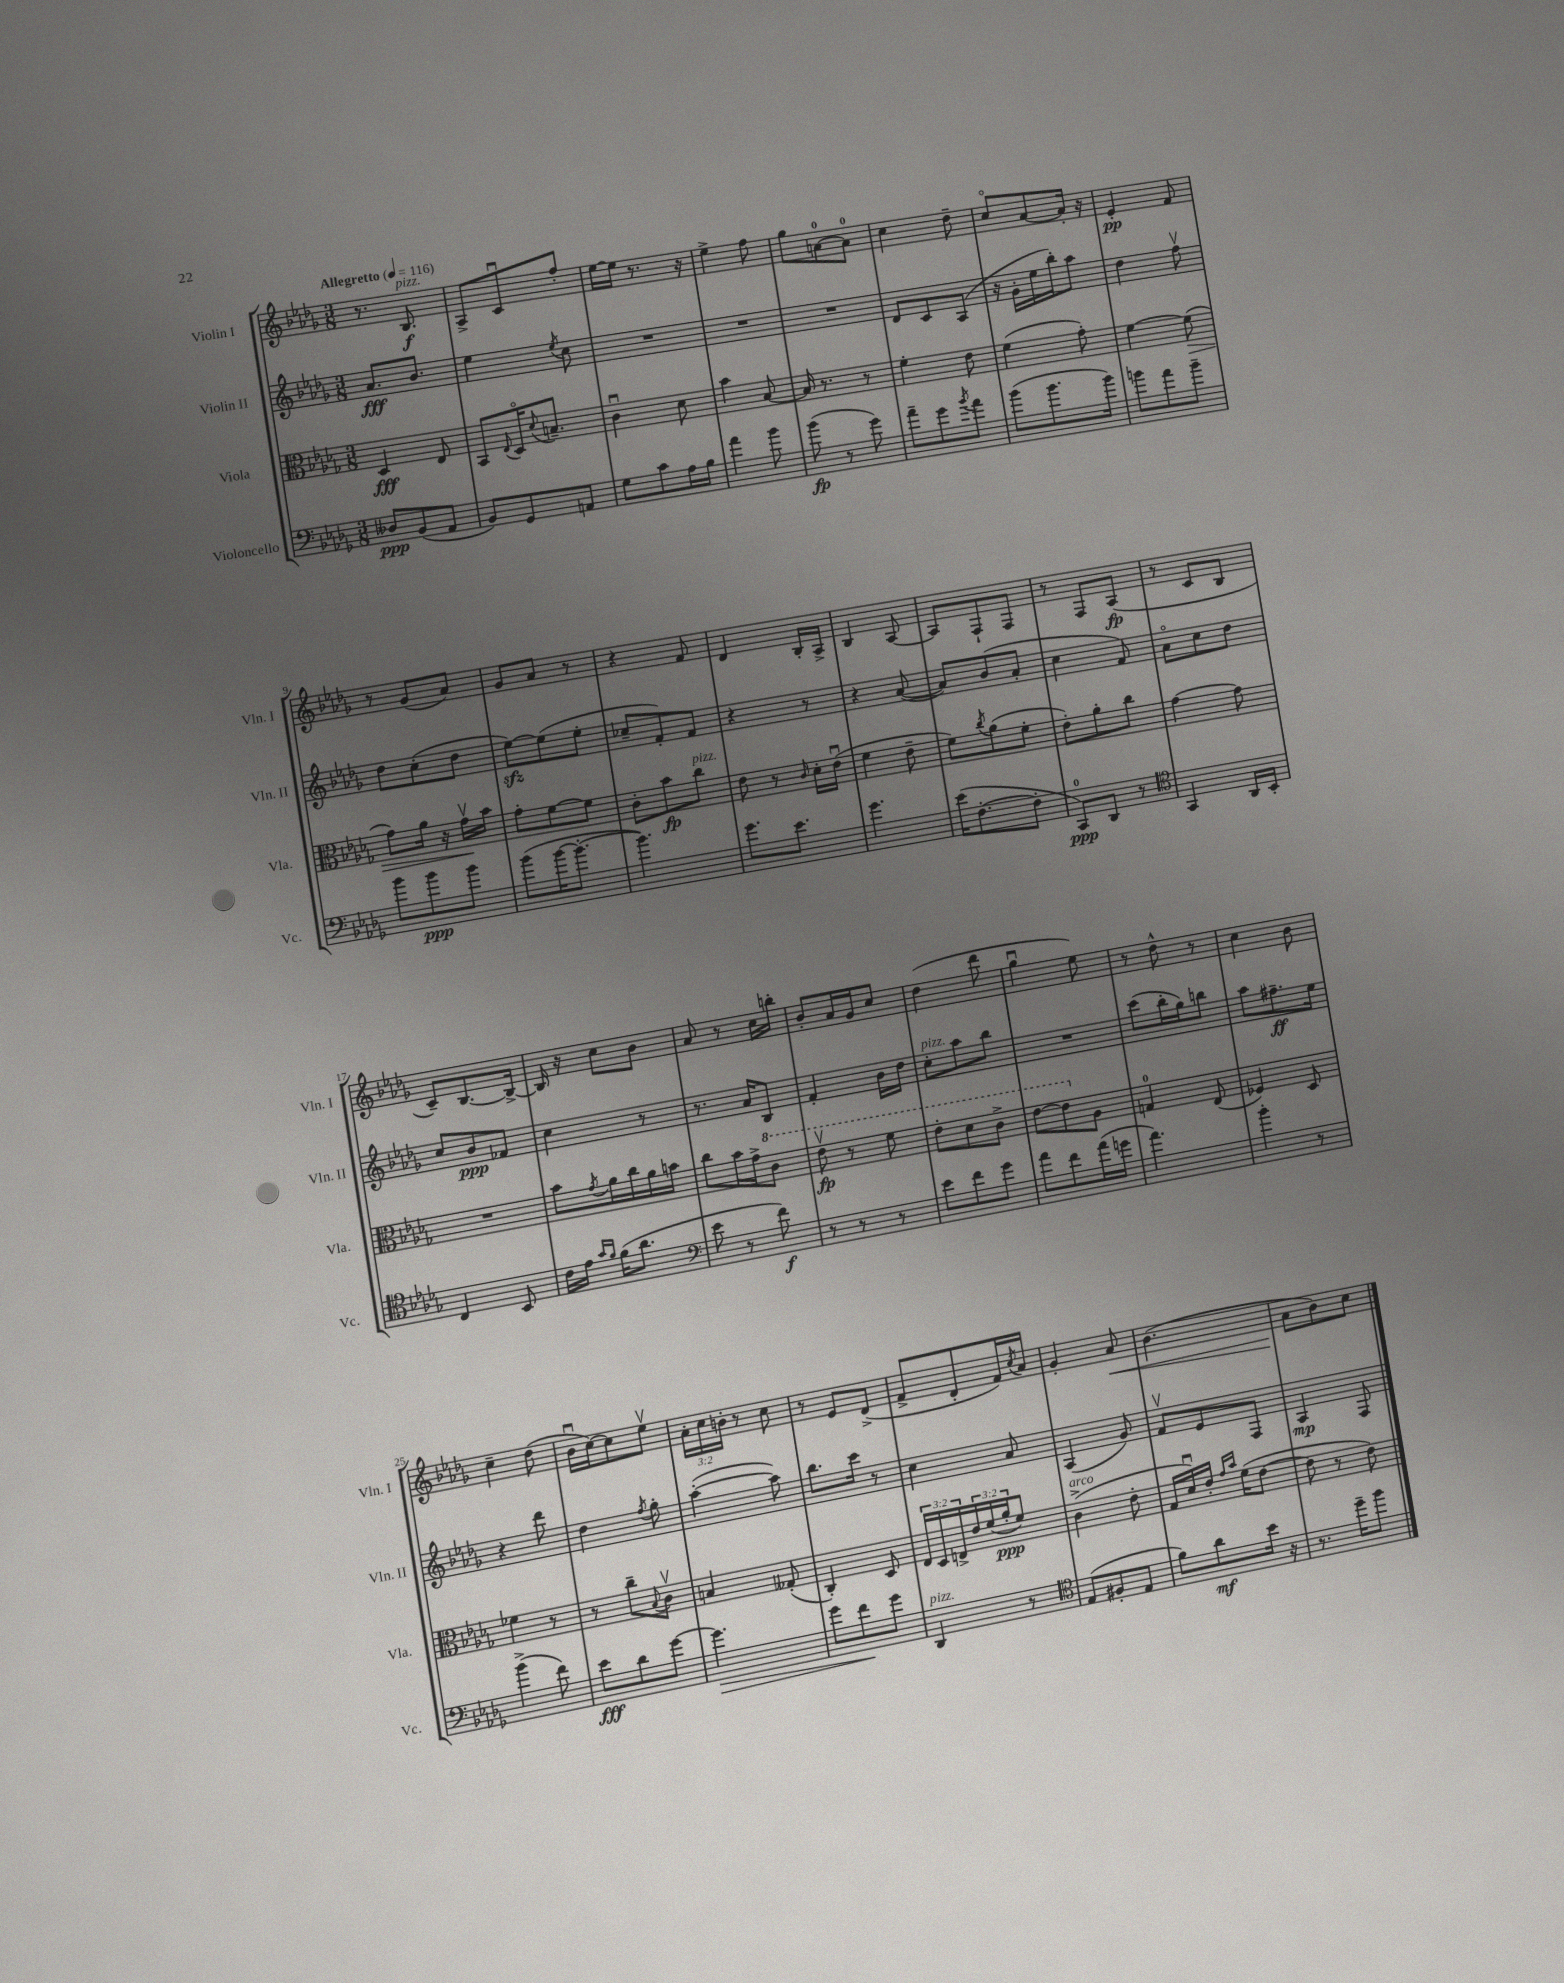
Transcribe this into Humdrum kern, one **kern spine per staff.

**kern	**dynam	**kern	**dynam	**kern	**dynam	**kern	**dynam
*part4	*part4	*part3	*part3	*part2	*part2	*part1	*part1
*staff4	*staff4	*staff3	*staff3	*staff2	*staff2	*staff1	*staff1
*I"Violoncello	*	*I"Viola	*	*I"Violin II	*	*I"Violin I	*
*I'Vc.	*	*I'Vla.	*	*I'Vln. II	*	*I'Vln. I	*
*clefF4	*	*clefC3	*	*clefG2	*	*clefG2	*
*k[b-e-a-d-g-]	*	*k[b-e-a-d-g-]	*	*k[b-e-a-d-g-]	*	*k[b-e-a-d-g-]	*
*M3/8	*	*M3/8	*	*M3/8	*	*M3/8	*
*MM116	*	*MM116	*	*MM116	*	*MM116	*
=1	=1	=1	=1	=1	=1	=1	=1
!	!	!	!	!	!	!LO:TX:a:B:t=Allegretto	!
8D--X/L	ppp	4D-/	fff	8.a-/L	fff	8.r	.
(8BB-/	.	.	.	.	.	.	.
!	!	!	!	!	!	!LO:TX:a:i:t=pizz.	!
.	.	.	.	8.b-/J	.	8.B-/	f
8AA-/J	.	8E-/	.	.	.	.	.
=2	=2	=2	=2	=2	=2	=2	=2
8BB-/L)	.	8BB-/L	.	4ee-\	.	8A-^/L	.
.	.	8qqE-/	.	.	.	.	.
8GG-/	.	16D-/K	.	.	.	8cu/	.
.	.	8qqd-/	.	.	.	.	.
.	.	8.Bn~/J	.	.	.	.	.
.	.	.	.	8qee-/	.	.	.
8AAn/J	.	.	.	8cc\	.	8ff'/J	.
=3	=3	=3	=3	=3	=3	=3	=3
8G-\L	.	4cu\	.	4.r	.	[16ee-\LL	.
.	.	.	.	.	.	16ee-\JJ]	.
8c\	.	.	.	.	.	8.r	.
16A-\L	.	8d-\	.	.	.	.	.
16B-\JJ	.	.	.	.	.	16r	.
=4	=4	=4	=4	=4	=4	=4	=4
4a-\	.	4b-\	.	4.r	.	4ee-^\	.
8b-\	.	[8B-/	.	.	.	8ff\	.
=5	=5	=5	=5	=5	=5	=5	=5
(8b-\	fp	16B-/]	.	4.r	.	8gg-\L	.
.	.	8.r	.	.	.	.	.
8r	.	.	.	.	.	[8an\	.
8g-\)	.	8r	.	.	.	8a\J]	.
=6	=6	=6	=6	=6	=6	=6	=6
8a-~\L	.	4f'\	.	8d-/L	.	4cc\	.
8g-\	.	.	.	8c/	.	.	.
8qb-/	.	.	.	.	.	.	.
8a-\J	.	8e-\	.	(8A-/J	.	8dd-~\	.
=7	=7	=7	=7	=7	=7	=7	=7
(8b-\L	.	(4f\	.	16r	.	8cc/L	.
.	.	.	.	16g-'\LL	.	.	.
8.b-\	.	.	.	16ee-\	.	[8a-/	.
.	.	.	.	16bb-'\J)	.	.	.
.	.	8g-'\)	.	8aa-\J	.	16a-'/Jk]	.
16b-\Jk)	.	.	.	.	.	16r	.
=8	=8	=8	=8	=8	=8	=8	=8
8bn\L	.	[4f\	.	4dd-\	.	4e-'/	pp
8a-\	.	.	.	.	.	.	.
!	!	!	!LO:HP:b	!	!	!	!
8b~\J	.	(8f\]	>	8ffv\	.	8f/	.
!!LO:LB:g=z
=9	=9	=9	=9	=9	=9	=9	=9
8b-\L	.	8g-\L)	.	8dd-\L	.	8r	.
8b-\	ppp	16a-\Jk	.	(8cc'\	.	(8g-/L	.
.	.	16r	.	.	.	.	.
8b-\J	.	16g-v\LL	.	8dd-\J	.	8a-/J)	.
.	.	16b-\JJ	]	.	.	.	.
=10	=10	=10	=10	=10	=10	=10	=10
(8b-\L	.	8g-'\L	.	[8ee-zz\L)	.	8g-/L	.
[16b-\K	.	[8f\	.	(8ee-\]	.	8a-/J	.
8.b-'\J_	.	.	.	.	.	.	.
.	.	8f\J]	.	8ee-'\J	.	8r	.
=11	=11	=11	=11	=11	=11	=11	=11
4.b-\])	.	8c'\L	.	8cc-X~/L	.	4r	.
.	.	8b-\	fp	8f'/)	.	.	.
!	!	!LO:TX:a:i:t=pizz.	!	!	!	!	!
.	.	8cc\J	.	8f/J	.	8f/	.
=12	=12	=12	=12	=12	=12	=12	=12
8.g-\L	.	8e-\	.	4r	.	4d-/	.
.	.	8r	.	.	.	.	.
8.e-\J	.	.	.	.	.	.	.
.	.	16qqc/	.	.	.	.	.
.	.	16d-'\LL	.	8r	.	16B-'/LL	.
.	.	(16e-u\JJ	.	.	.	16A-^/JJ	.
=13	=13	=13	=13	=13	=13	=13	=13
4.g-\	.	4f\	.	4r	.	4B-/	.
.	.	8e-~\	.	([8a-/	.	[8A-/	.
=14	=14	=14	=14	=14	=14	=14	=14
(16e-\KL	.	8f\L)	.	8a-/L])	.	8A-/L]	.
[8.F'\	.	.	.	.	.	.	.
.	.	8qcc/	.	.	.	.	.
.	.	(8a-\	.	(8b-/	.	8F`/	.
8F'\J]	.	8f'\J	.	8a-'/J	.	8F/J	.
=15	=15	=15	=15	=15	=15	=15	=15
8CC/L)	ppp	8e-'\L)	.	4cc\	.	8r	.
8DD-/J	.	8a-'\	.	.	.	8F/L	.
8r	.	8cc\J	.	8f/)	.	(8A-/J	fp
=16	=16	=16	=16	=16	=16	=16	=16
*clefC4	*	*	*	*	*	*	*
4GG-/	.	[4g-\	.	8a-\L	.	8r	.
.	.	.	.	8cc\	.	8c/L	.
16AA-/LL	.	8g-\]	.	8dd-\J	.	8B-/J	.
16BB-'/JJ	.	.	.	.	.	.	.
!!LO:LB:g=z
=17	=17	=17	=17	=17	=17	=17	=17
4C/	.	4.r	.	8cc/L	.	8c~/L)	.
.	.	.	.	8b-/	ppp	[8.B-/	.
8BB-/	.	.	.	8f-X/J	.	.	.
.	.	.	.	.	.	16B-^/Jk_	.
=18	=18	=18	=18	=18	=18	=18	=18
16c\LL	.	8b-\L	.	4cc\	.	16B-/]	.
16e-\JJ	.	.	.	.	.	16r	.
16qqg-/LL	.	.	.	.	.	.	.
16qqf/JJ	.	8qg-/	.	.	.	.	.
(16f\KL	.	16a-\L	.	.	.	8cc\L	.
8.a-\J	.	16cc\	.	.	.	.	.
.	.	16a-\	.	8r	.	8b-\J	.
.	.	16bn\JJ	.	.	.	.	.
=19	=19	=19	=19	=19	=19	=19	=19
*clefF4	*	*	*	*	*	*	*
8e-\	.	8cc\L	.	8.r	.	8a-/	.
8r	.	16b-\L	.	.	.	8r	.
.	.	16g-^\J	.	16a-/KL	.	.	.
*	*	*8va	*	*	*	*	*
8f\)	f	8cc\J	.	8B-/J	.	16cc\LL	.
.	.	.	.	.	.	16bbn'\JJ	.
=20	=20	=20	=20	=20	=20	=20	=20
8r	.	8ee-v\	fp	4f'/	.	8b-'/L	.
8r	.	8r	.	.	.	16a-/L	.
.	.	.	.	.	.	16g-/J	.
8r	.	8ff\	.	16b-\LL	.	8cc/J	.
.	.	.	.	16dd-\JJ	.	.	.
=21	=21	=21	=21	=21	=21	=21	=21
!	!	!	!	!LO:TX:a:i:t=pizz.	!	!	!
8e-\L	.	8ee-'\L	.	8cc'\L	.	(4dd-\	.
8f\	.	8dd-\	.	8aa-\	.	.	.
8g-\J	.	8cc^\J	.	8bb-\J	.	8ddd-\	.
=22	=22	=22	=22	=22	=22	=22	=22
8a-\L	.	[8ee-\L	.	4.r	.	4gg-u\	.
8f\	.	8ee-\]	.	.	.	.	.
*	*	*X8va	*	*	*	*	*
(16a-\L	.	8A-\J	.	.	.	8ee-\)	.
16gn\JJ	.	.	.	.	.	.	.
=23	=23	=23	=23	=23	=23	=23	=23
4.a-\)	.	4Gn/	.	(8ccc\L	.	8r	.
.	.	.	.	16bb-'\L	.	8dd-^^\	.
.	.	.	.	16gg-\J)	.	.	.
.	.	(8E-/	.	8bbn\J	.	8r	.
=24	=24	=24	=24	=24	=24	=24	=24
4b-'\	.	4F-X/)	.	8aa-\L	.	4cc\	.
.	.	.	.	8.ff#X~\	ff	.	.
8r	.	8D-/	.	.	.	8b-\	.
.	.	.	.	16ee-\Jk	.	.	.
!!LO:LB:g=z
=25	=25	=25	=25	=25	=25	=25	=25
(4b-^\	.	4f-X\	.	4r	.	4cc~\	.
8f\)	.	8r	.	8ddd-\	.	(8dd-\	.
=26	=26	=26	=26	=26	=26	=26	=26
8e-\L	fff	8r	.	4dd-\	.	16b-u\LL	.
.	.	.	.	.	.	[16cc\J)	.
8d-\	.	8cc~\L	.	.	.	8cc\]	.
.	.	8qqB-/	.	8qff/	.	.	.
[8g-\J	.	8cv\J	.	8gg-'\	.	8ee-v\J	.
=27	=27	=27	=27	=27	=27	=27	=27
!	!LO:HP:b	!	!	!	!	!	!
4.g-\]	>	4Bn/	.	([4aa-'\	.	24a-'\LL	.
.	.	.	.	.	.	24cc\	.
.	.	.	.	.	.	24bn'\JJ	.
.	.	.	.	.	.	8r	.
.	.	(8G--X'/	.	8aa-\])	.	8cc\	.
=28	=28	=28	=28	=28	=28	=28	=28
8g-\L	.	4C'/)	.	8.bb-\L	.	8r	.
8f\	.	.	.	.	.	8e-/L	.
.	.	.	.	16ccc\Jk	.	.	.
8g-\J	]	8D-/	.	8r	.	(8d-^/J	.
=29	=29	=29	=29	=29	=29	=29	=29
!LO:TX:a:i:t=pizz.	!	!	!	!	!	!	!
4DD-/	.	24E-/LL	.	4cc\	.	8f^/L	.
.	.	24D-/	.	.	.	.	.
.	.	24En^/	.	.	.	.	.
.	.	24e-/	.	.	.	8d-'/	.
.	.	(24f/	.	.	.	.	.
.	.	24a-'/J	ppp	.	.	.	.
8r	.	8f/J)	.	8a-/	.	16f/L)	.
.	.	.	.	.	.	8qcc/	.
.	.	.	.	.	.	16a-/JJ	.
=30	=30	=30	=30	=30	=30	=30	=30
*clefC4	*	*	*	*	*	*	*
!	!	!LO:TX:a:i:t=arco	!	!	!	!	!
(8E-/L	.	(4c^\	.	(4A-/	.	4g-'/	.
8F#X'/	.	.	.	.	.	.	.
!	!	!	!	!	!	!	!LO:HP:b
8E-/J	.	8e-'\	.	8g-/)	.	8a-/	<
=31	=31	=31	=31	=31	=31	=31	=31
8f\L)	.	16G-/LL	.	8fv/L	.	(4.b-\	.
.	.	16d-u/)	.	.	.	.	.
8a-\	mf	16e-'/JJ	.	8e-/	.	.	.
.	.	16qqg-/LL	.	.	.	.	.
.	.	16qqb-/JJ	.	.	.	.	.
.	.	(16f\KL	.	.	.	.	.
16b-\Jk	.	[8e-\J	.	8F/J	.	.	.
16r	.	.	.	.	.	.	.
=32	=32	=32	=32	=32	=32	=32	=32
8.r	.	8e-\]	.	4A-/	mp	8a-\L	.
.	.	8r	.	.	.	8b-\)	[
16dd-~\KL	.	.	.	.	.	.	.
8ff\J	.	8e-\)	.	8F/	.	8cc\J	.
==	==	==	==	==	==	==	==
*-	*-	*-	*-	*-	*-	*-	*-
